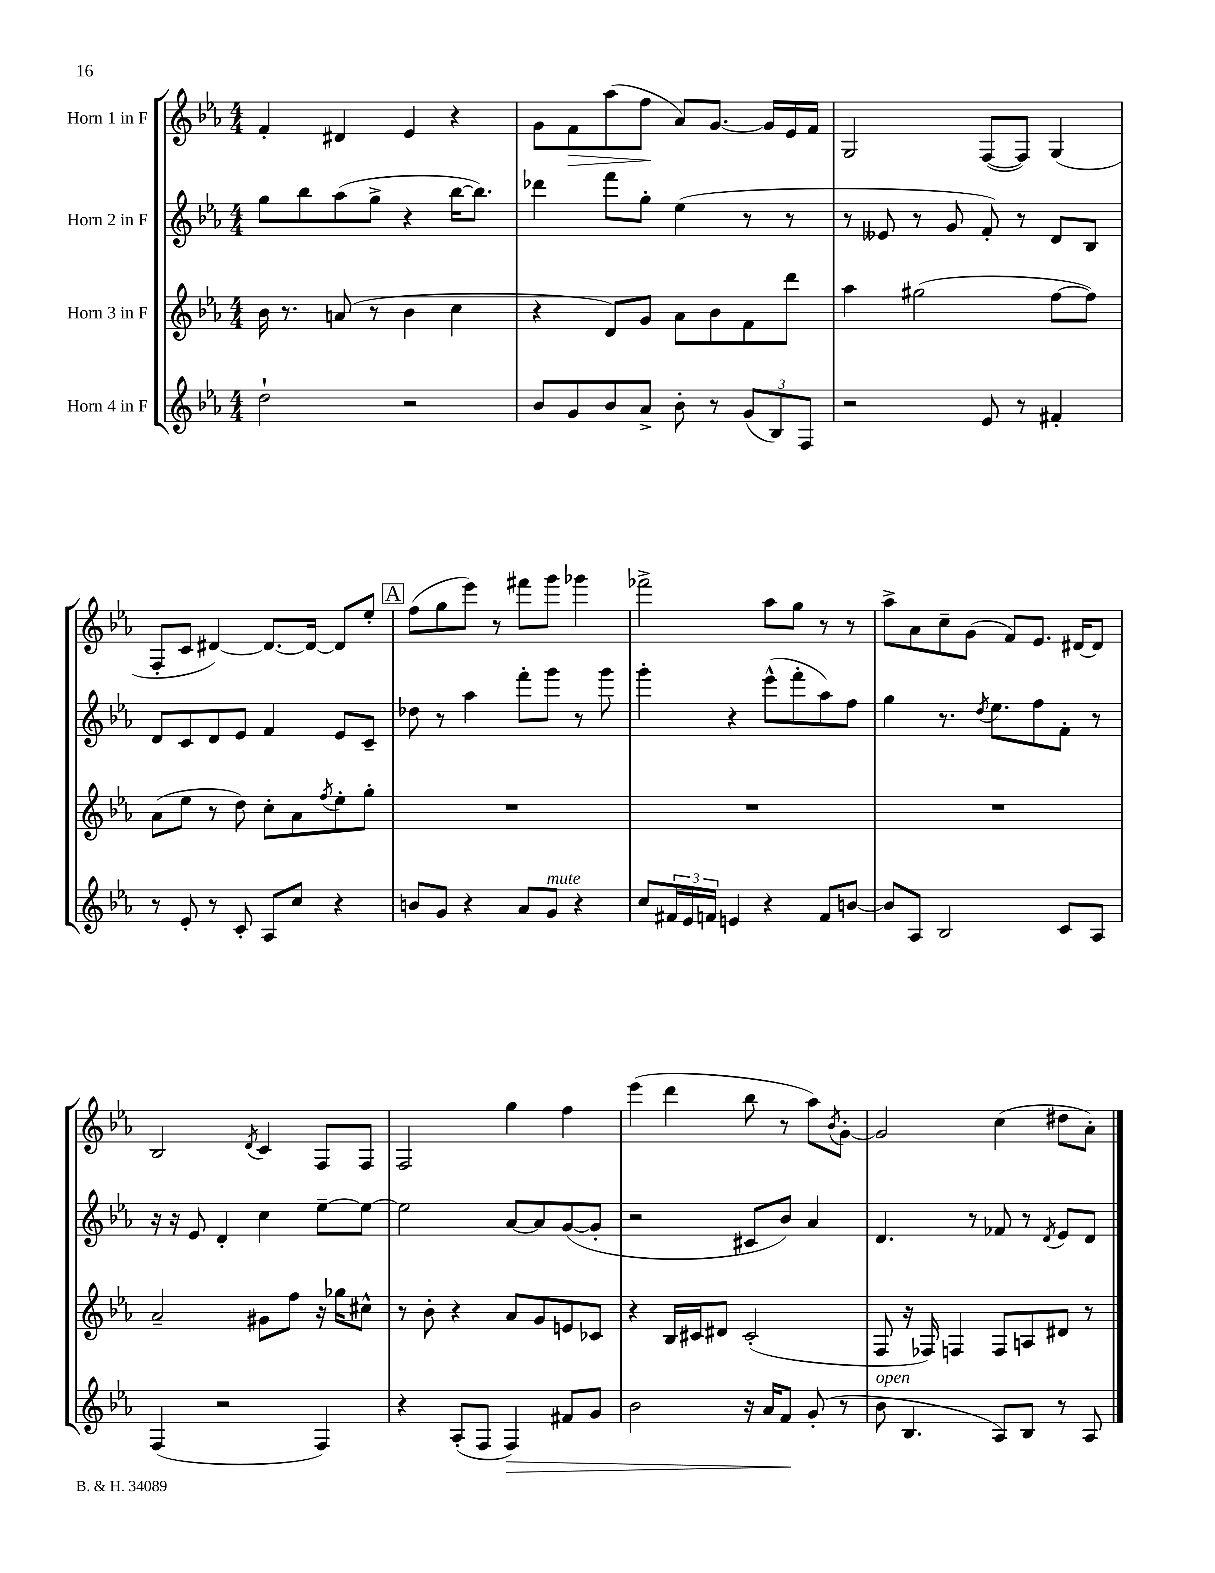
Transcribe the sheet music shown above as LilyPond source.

<<
\new StaffGroup <<
\new Staff = "s0" \with { instrumentName = "Horn 1 in F" } {
    \clef treble \key ees \major \numericTimeSignature \time 4/4
    f'4-. dis'4 ees'4 r4 |
    g'8 f'8\> aes''8( f''8\! aes'8) g'8.~ g'16 ees'16 f'16 |
    g2 f8~( f8) g4( |
    f8-. c'8 dis'4~) dis'8.~ dis'16~ dis'8 ees''8-. |
    \mark \markup { \box "A" } f''8( g''8 ees'''8) r8 fis'''8 g'''8 ges'''4 |
    fes'''2-> aes''8 g''8 r8 r8 |
    aes''8-> aes'8 c''8-- g'8( f'8) ees'8. dis'16~ dis'8 |
    bes2 \acciaccatura { d'8 } c'4 f8 f8 |
    f2 g''4 f''4 |
    ees'''4( d'''4 bes''8 r8 aes''8) \acciaccatura { bes'8 } g'8~-. |
    g'2 c''4( dis''8 aes'8-.) \bar "|." |
}
\new Staff = "s1" \with { instrumentName = "Horn 2 in F" } {
    \clef treble \key ees \major \numericTimeSignature \time 4/4
    g''8 bes''8 aes''8( g''8-> r4 bes''16~ bes''8.) |
    des'''4 f'''8 g''8-. ees''4( r8 r8 |
    r8 eeses'8 r8 g'8 f'8-.) r8 d'8 bes8 |
    d'8 c'8 d'8 ees'8 f'4 ees'8 c'8-- |
    \mark \markup { \box "A" } des''8 r8 aes''4 f'''8-. g'''8 r8 g'''8 |
    g'''4-. r4 ees'''8-^( f'''8-. aes''8) f''8 |
    g''4 r8. \acciaccatura { d''8 } ees''8. f''8 f'8-. r8 |
    r16 r16 ees'8 d'4-. c''4 ees''8~-- ees''8~ |
    ees''2 aes'8~ aes'8 g'8~( g'8-. |
    r2 cis'8 bes'8) aes'4 |
    d'4. r8 fes'8 r8 \acciaccatura { d'8 } ees'8 d'8 \bar "|." |
}
\new Staff = "s2" \with { instrumentName = "Horn 3 in F" } {
    \clef treble \key ees \major \numericTimeSignature \time 4/4
    bes'16 r8. a'8( r8 bes'4 c''4 |
    r4 d'8) g'8 aes'8 bes'8 f'8 d'''8 |
    aes''4 gis''2( f''8~ f''8) |
    aes'8( ees''8 r8 d''8) c''8-. aes'8 \acciaccatura { f''8 } ees''8-. g''8-. |
    \mark \markup { \box "A" } R1 |
    R1 |
    R1 |
    aes'2-- gis'8 f''8 r16 ges''16 cis''8-^ |
    r8 bes'8-. r4 aes'8 g'8 e'8 ces'8 |
    r4 bes16 cis'16 dis'8 cis'2-.( |
    f8 r16 fes16) f4 f8 a8 dis'8 r8 \bar "|." |
}
\new Staff = "s3" \with { instrumentName = "Horn 4 in F" } {
    \clef treble \key ees \major \numericTimeSignature \time 4/4
    d''2-! r2 |
    bes'8 g'8 bes'8 aes'8-> bes'8-. r8 \tuplet 3/2 { g'8( bes8) f8 } |
    r2 ees'8 r8 fis'4-. |
    r8 ees'8-. r8 c'8-. aes8 c''8 r4 |
    \mark \markup { \box "A" } b'8 g'8 r4 aes'8 g'8^\markup { \italic "mute" } r4 |
    c''8 \tuplet 3/2 { fis'16 ees'16 f'16 } e'4 r4 f'8 b'8~ |
    b'8 aes8 bes2 c'8 aes8 |
    f4( r2 f4) |
    r4 aes8-.( f8 f4\>) fis'8 g'8 |
    bes'2 r16 aes'16 f'8\! g'8-.( r8 |
    bes'8^\markup { \italic "open" } bes4. aes8) bes8 r8 aes8 \bar "|." |
}
>>
>>
\layout { \context { \Score \remove "Bar_number_engraver" } }
